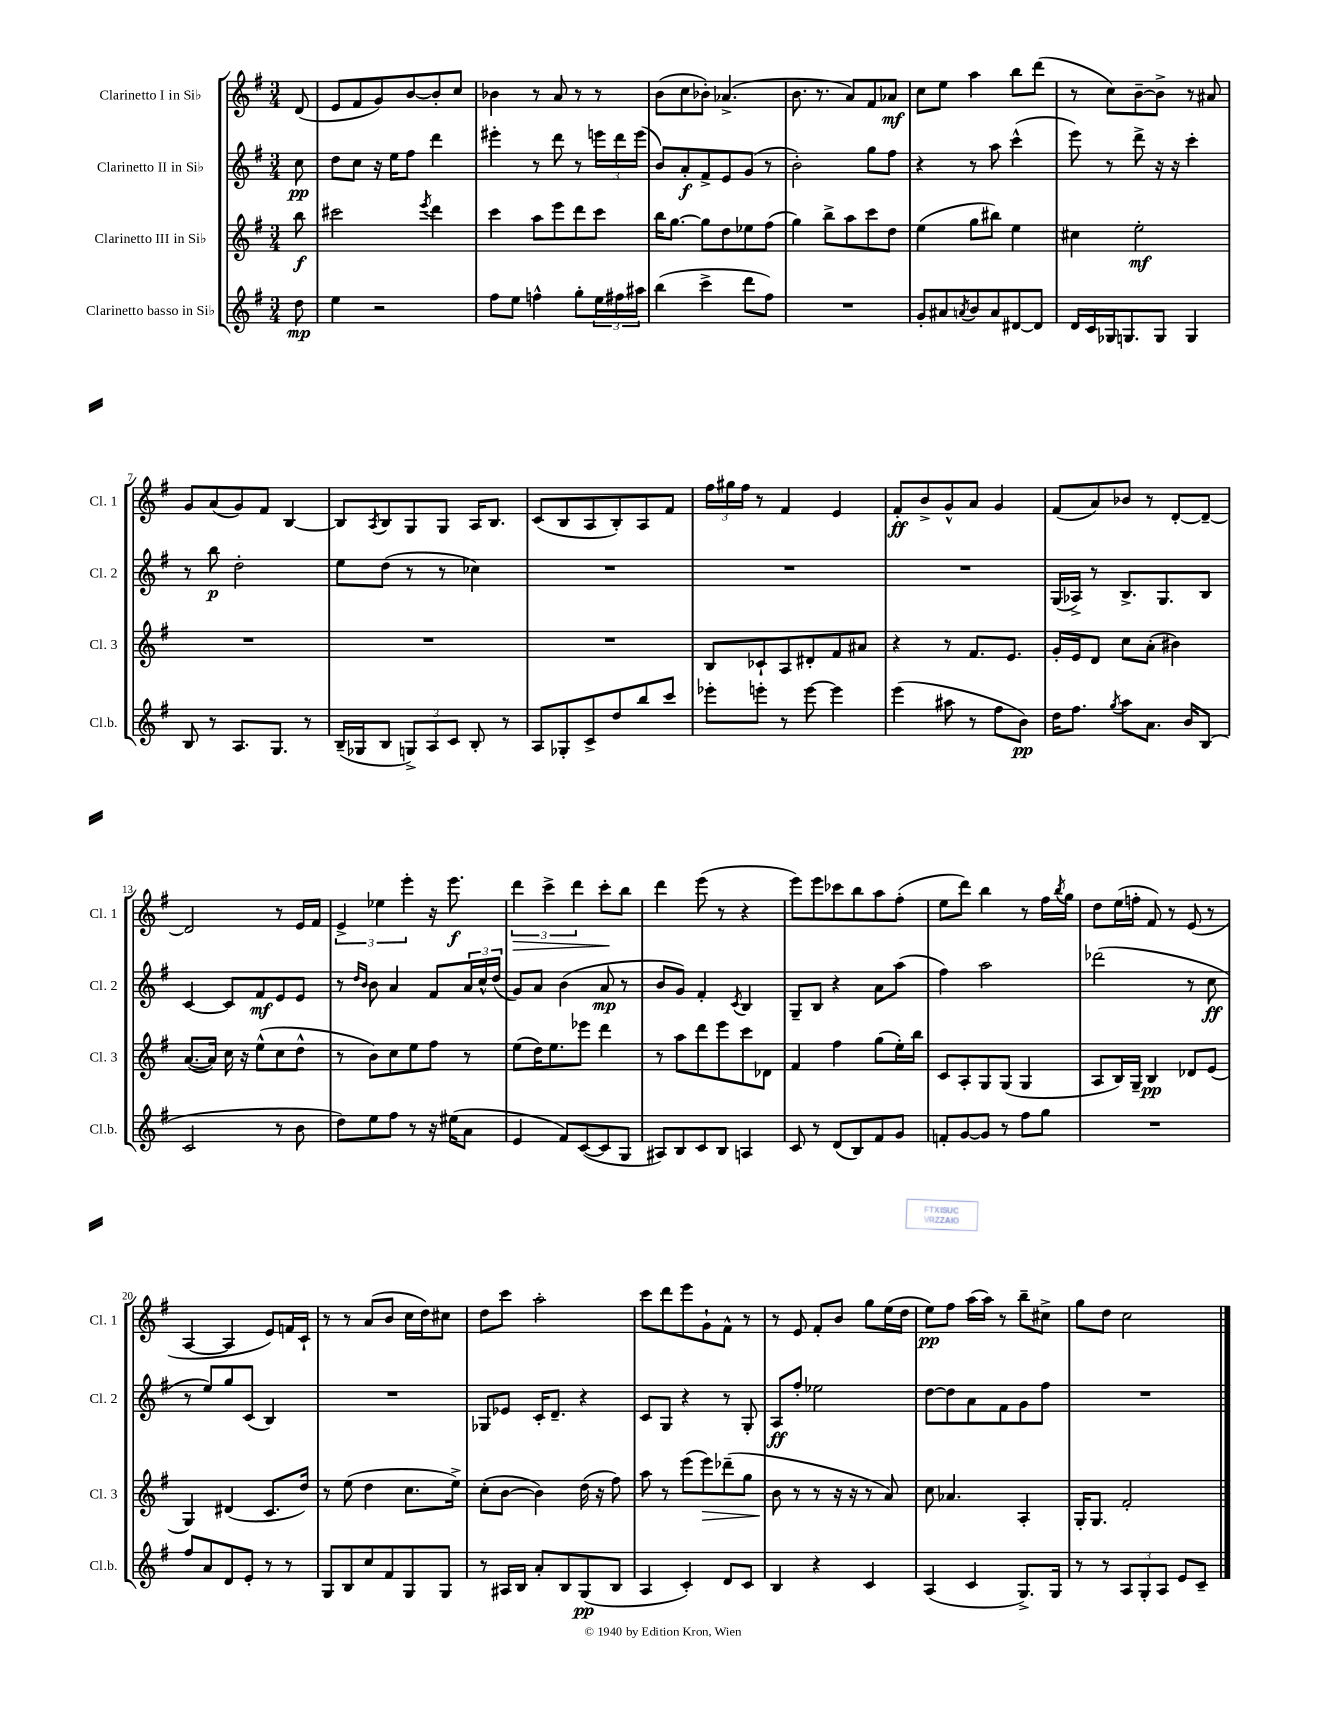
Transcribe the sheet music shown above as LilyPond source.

<<
\new StaffGroup <<
\new Staff = "s0" \with { instrumentName = "Clarinetto I in Sib" shortInstrumentName = "Cl. 1" } {
    \clef treble \key g \major \numericTimeSignature \time 3/4 \partial 8
    d'8( |
    e'8 fis'8 g'8) b'8~ b'8-. c''8 |
    bes'4 r8 a'8 r8 r8 |
    b'8( c''8 bes'8-.) aes'4.->( |
    b'8. r8. a'8) fis'8 aes'8\mf |
    c''8 e''8 a''4 b''8 d'''8( |
    r8 c''8) b'8~-- b'8-> r8 ais'8 |
    g'8 a'8( g'8) fis'8 b4~ |
    b8 \acciaccatura { a8 } b8 g8 g8 a16 b8. |
    c'8( b8 a8 b8-.) a8 fis'8 |
    \tuplet 3/2 { fis''16 gis''16 fis''16 } r8 fis'4 e'4 |
    fis'8-.\ff b'8-> g'8-^ a'8 g'4 |
    fis'8( a'8) bes'8 r8 d'8~-. d'8~-- |
    d'2 r8 e'16 fis'16 |
    \tuplet 3/2 { e'4-> ees''4 e'''4-. } r16 e'''8.\f |
    \tuplet 3/2 { d'''4\> c'''4-> d'''4 } c'''8-.\! b''8 |
    d'''4 e'''8( r8 r4 |
    e'''8) e'''8 ces'''8 b''8 a''8 fis''8-.( |
    e''8 d'''8) b''4 r8 fis''16 \acciaccatura { b''8 } g''16 |
    d''8 e''16( f''16-. fis'8) r8 e'8( r8 |
    a4~ a4 e'8) f'16 c'16-! |
    r8 r8 a'8( b'8 c''16 d''16) cis''8 |
    d''8 c'''8 a''2-. |
    c'''8 d'''8 e'''8 g'8-! fis'8-^ r8 |
    r8 e'8 fis'8-. b'8 g''8 e''16( d''16 |
    e''8\pp) fis''8 a''16( a''16) r8 b''8-- cis''8-> |
    g''8 d''8 c''2 \bar "|." |
}
\new Staff = "s1" \with { instrumentName = "Clarinetto II in Sib" shortInstrumentName = "Cl. 2" } {
    \clef treble \key g \major \numericTimeSignature \time 3/4 \partial 8
    c''8\pp |
    d''8 c''8 r16 e''16 fis''8 d'''4 |
    eis'''4-. r8 d'''8 r8 \tuplet 3/2 { e'''16 d'''16 e'''16( } |
    b'8) a'8-.\f fis'8-> e'8 g'8( r8 |
    b'2-.) g''8 fis''8 |
    r4 r8 a''8 c'''4-^( |
    e'''8) r8 d'''8-> r16 r16 c'''4-. |
    r8 b''8\p d''2-. |
    e''8 d''8( r8 r8 ces''4) |
    R2. |
    R2. |
    R2. |
    g16( aes16->) r8 b8.-> g8. b8 |
    c'4~ c'8 fis'8\mf e'8 e'8 |
    r8 \grace { d''16 b'16 } b'8 a'4 fis'8 \tuplet 3/2 { a'16 c''16-^ d''16( } |
    g'8) a'8 b'4( a'8\mp r8 |
    b'8 g'8) fis'4-. \acciaccatura { c'8 } b4 |
    g8-- b8 r4 a'8 a''8( |
    fis''4) a''2 |
    des'''2( r8 c''8\ff |
    r8 e''8) g''8 c'8( b4) |
    R2. |
    ges8 ees'8 c'16-. d'8.-- r4 |
    c'8 g8 r4 r8 g8-. |
    a8\ff fis''8-. ees''2 |
    d''8~ d''8 a'8 fis'8 g'8 fis''8 |
    R2. \bar "|." |
}
\new Staff = "s2" \with { instrumentName = "Clarinetto III in Sib" shortInstrumentName = "Cl. 3" } {
    \clef treble \key g \major \numericTimeSignature \time 3/4 \partial 8
    b''8\f |
    cis'''2 \acciaccatura { e'''8 } d'''4 |
    c'''4 a''8 e'''8 d'''8 c'''8 |
    b''16 g''8.~ g''8 d''8 ees''8 fis''8( |
    g''4) b''8-> a''8 c'''8 d''8 |
    e''4( g''8 bis''8) e''4 |
    cis''4 e''2-.\mf |
    R2. |
    R2. |
    R2. |
    b8 ces'8-! a8 dis'8-. fis'8 ais'8 |
    r4 r8 fis'8. e'8. |
    g'16-. e'16 d'8 c''8 a'8-.( bis'4) |
    a'8.~( a'16) c''16 r16 e''8-^( c''8 d''8-^ |
    r8 b'8) c''8 e''8 fis''8 r8 |
    e''8( d''16) e''8. ees'''8 d'''4 |
    r8 a''8 d'''8 e'''8 c'''8 des'8 |
    fis'4 fis''4 g''8( e''16-.) b''16 |
    c'8 a8-. g8 g8( g4 |
    a8 b16) g16-- b4\pp des'8 e'8( |
    g4) dis'4( c'8. d''16) |
    r8 e''8( d''4 c''8. e''16->) |
    c''8-.( b'8~ b'4) d''16( r16 fis''8) |
    a''8 r8 e'''8( e'''8\>) des'''8--( g''8 |
    b'8\! r8 r8 r16 r16 r8 a'8) |
    c''8 aes'4. a4-. |
    g16-. g8. fis'2-. \bar "|." |
}
\new Staff = "s3" \with { instrumentName = "Clarinetto basso in Sib" shortInstrumentName = "Cl.b." } {
    \clef treble \key g \major \numericTimeSignature \time 3/4 \partial 8
    d''8\mp |
    e''4 r2 |
    fis''8 e''8 f''4-^ g''8-. \tuplet 3/2 { e''16 fis''16 ais''16 } |
    b''4( c'''4-> d'''8 fis''8) |
    R2. |
    g'8-. ais'8 \acciaccatura { a'8 } b'8 a'8 dis'8~ dis'8 |
    d'16 c'16 ges16 g8. g8 g4 |
    b8 r8 a8. g8. r8 |
    b16--( ges16 b8 \tuplet 3/2 { g8->) a8 c'8 } b8-. r8 |
    a8 ges8-. c'8-> d''8 b''8 c'''8 |
    ees'''8-. e'''8-. r8 e'''8~ e'''4 |
    e'''4( ais''8 r8 fis''8 b'8\pp) |
    d''16 fis''8. \acciaccatura { g''8 } a''8 a'8. b'16 b8( |
    c'2 r8 b'8 |
    d''8) e''8 fis''8 r8 r16 eis''16( a'8 |
    e'4 fis'8) c'8~( c'8 g8 |
    ais8) b8 c'8 b8 a4 |
    c'8 r8 d'8( b8) fis'8 g'8 |
    f'8-. g'8~ g'8 r8 fis''8 g''8 |
    R2. |
    fis''8 a'8 d'8 e'8-. r8 r8 |
    g8 b8 c''8 fis'8 g8 g8 |
    r8 ais16 b16 a'8-. b8 g8\pp( b8 |
    a4 c'4-.) d'8 c'8 |
    b4 r4 c'4 |
    a4( c'4 g8.->) g16 |
    r8 r8 \tuplet 3/2 { a8 g8-. a8 } e'8 c'8-- \bar "|." |
}
>>
>>
